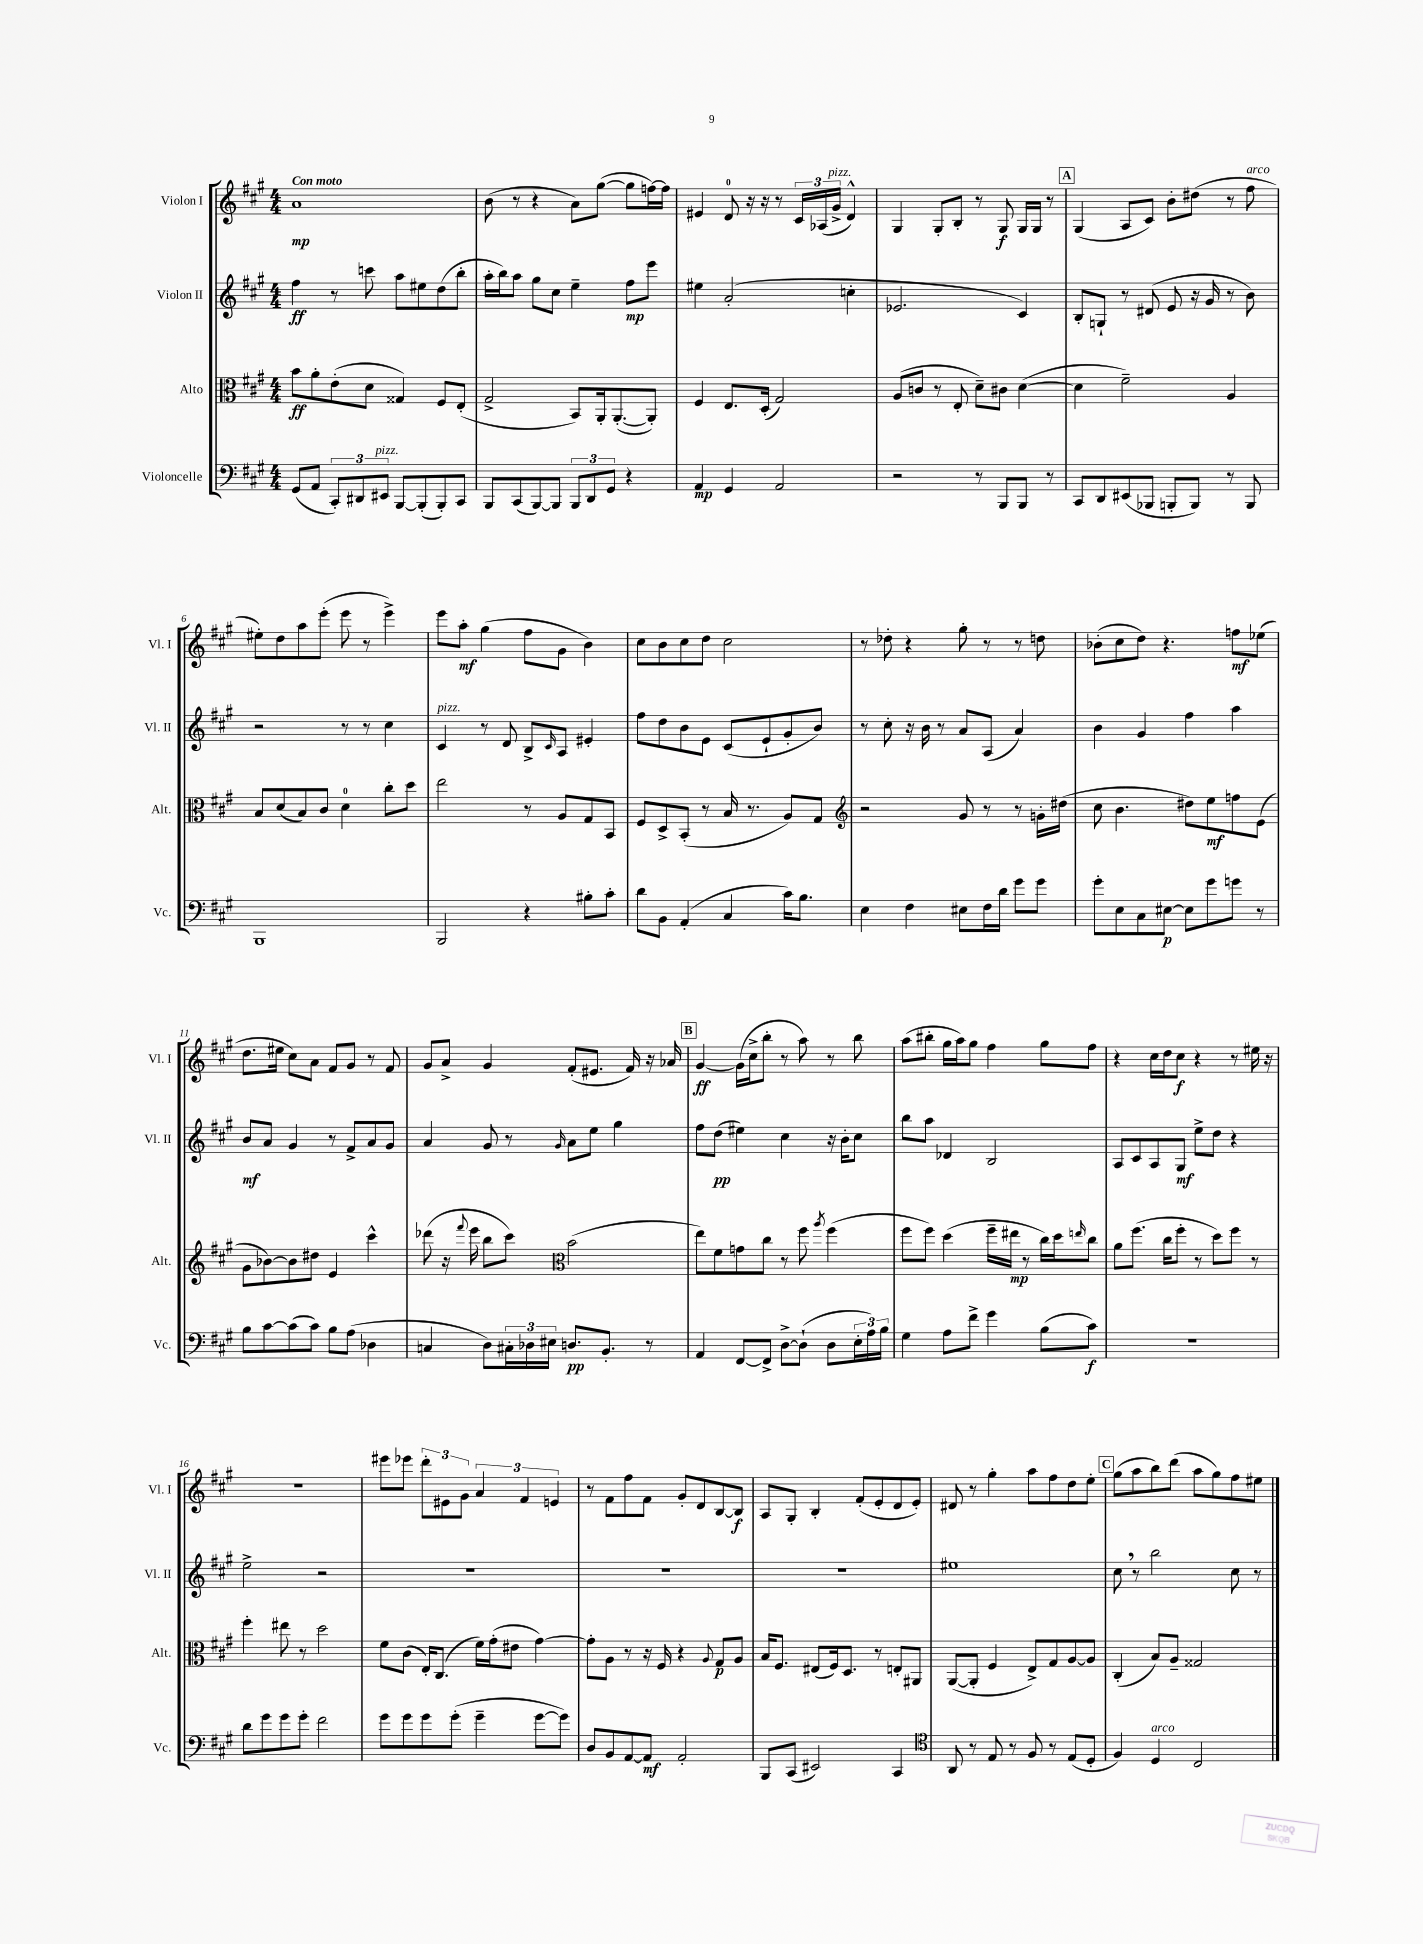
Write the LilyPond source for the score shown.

<<
\new StaffGroup <<
\new Staff = "s0" \with { instrumentName = "Violon I" shortInstrumentName = "Vl. I" } {
    \clef treble \key a \major \numericTimeSignature \time 4/4 \tempo "Con moto"
    a'1\mp |
    b'8( r8 r4 a'8) gis''8~( gis''8 f''16~) f''16 |
    eis'4 d'8-0 r16 r16 r8 \tuplet 3/2 { cis'16 aes16( gis'16->^\markup { \italic "pizz." } } d'4-^) |
    gis4 gis8-. b8-. r8 gis8\f gis16 gis16 r8 |
    \mark \markup { \box "A" } gis4( a8 cis'8) b'8-. dis''8( r8 fis''8^\markup { \italic "arco" } |
    eis''8-.) d''8 a''8 e'''8-.( e'''8 r8 e'''4->) |
    e'''8 a''8-.\mf gis''4( fis''8 gis'8 b'4) |
    cis''8 b'8 cis''8 d''8 cis''2 |
    r8 des''8-. r4 gis''8-. r8 r8 d''8 |
    bes'8-.( cis''8 d''8) r4. f''8\mf ees''8( |
    d''8. eis''16 cis''8) a'8 fis'8 gis'8 r8 fis'8 |
    gis'8 a'8-> gis'4 fis'8-.( eis'8. fis'16) r16 aes'16 |
    \mark \markup { \box "B" } gis'4~\ff gis'16( cis''16-> b''8-. r8 a''8) r8 b''8 |
    a''8( bis''8-. gis''16 a''16) gis''8 fis''4 gis''8 fis''8 |
    r4 cis''16 d''16 cis''8\f r4 r8 eis''16 r16 |
    R1 |
    eis'''8 ees'''8 \tuplet 3/2 { d'''8-. eis'8 gis'8 } \tuplet 3/2 { a'4 fis'4 e'4 } |
    r8 fis'8 fis''8 fis'8 gis'8-. d'8 b8~ b8\f |
    a8 gis8-. b4-. fis'8-.( e'8-. d'8 e'8-.) |
    dis'8 r8 gis''4-. a''8 fis''8 d''8 e''8-. |
    \mark \markup { \box "C" } gis''8( a''8 b''8) d'''8( a''8 gis''8) fis''8 eis''8 \bar "|." |
}
\new Staff = "s1" \with { instrumentName = "Violon II" shortInstrumentName = "Vl. II" } {
    \clef treble \key a \major \numericTimeSignature \time 4/4
    fis''4\ff r8 c'''8 a''8 eis''8 d''8( b''8-. |
    a''16-. b''16) a''8 gis''8 cis''8 e''4-- fis''8\mp e'''8 |
    eis''4 a'2-.( c''4-. |
    ees'2. cis'4) |
    \mark \markup { \box "A" } b8-. g8-! r8 dis'8( e'8 r16 gis'16 r8 b'8) |
    r2 r8 r8 cis''4 |
    cis'4^\markup { \italic "pizz." } r8 d'8 b8-> \grace { cis'16 } a8 eis'4-. |
    fis''8 d''8 b'8 e'8 cis'8( e'8-! gis'8-. b'8) |
    r8 cis''8-. r16 b'16 r8 a'8 a8( a'4) |
    b'4 gis'4 fis''4 a''4 |
    b'8\mf a'8 gis'4 r8 fis'8-> a'8 gis'8 |
    a'4 gis'8 r8 \grace { gis'16 } a'8 e''8 gis''4 |
    \mark \markup { \box "B" } fis''8 d''8\pp( eis''4) cis''4 r16 b'16-. cis''8 |
    b''8 a''8 des'4 b2 |
    a8 cis'8 a8 gis8\mf e''8-> d''8 r4 |
    e''2-> r2 |
    R1 |
    R1 |
    R1 |
    eis''1 |
    \mark \markup { \box "C" } cis''8 \breathe r8 b''2 cis''8 r8 \bar "|." |
}
\new Staff = "s2" \with { instrumentName = "Alto" shortInstrumentName = "Alt." } {
    \clef alto \key a \major \numericTimeSignature \time 4/4
    b'8\ff a'8-. e'8-.( d'8 gisis4) fis8 e8-.( |
    gis2-> b,8) a,16-. a,8.~-.( a,8-.) |
    fis4 e8. d16-.( gis2) |
    a8( c'8 r8 e8-. d'8--) cis'8 d'4~( |
    \mark \markup { \box "A" } d'4 fis'2--) a4 |
    b8 d'8( b8) cis'8 d'4-0 cis''8-. d''8 |
    e''2 r8 a8 gis8 b,8 |
    fis8 d8-> b,8-.( r8 b16 r8. a8) gis8 |
    \clef treble r2 gis'8 r8 r8 g'16-. dis''16( |
    cis''8 b'4. dis''8) e''8\mf f''8 e'8( |
    gis'8 bes'8~) bes'8 dis''8 e'4 cis'''4-^ |
    des'''8( r16 \appoggiatura { fis'''8 } e'''16 b''8 cis'''8) \clef alto b'2( |
    \mark \markup { \box "B" } e''8) fis'8 g'8 cis''8 r8 fis''8 \acciaccatura { a''8 } fis''4( |
    fis''8 fis''8) d''4( fis''16-- eis''16\mp r8 cis''16) d''16 \grace { e''16 } cis''8 |
    a'8 fis''8.( cis''16 fis''8-. r8 d''8) fis''8 r8 |
    fis''4-. eis''8 r8 d''2 |
    fis'8 cis'8( e16-.) cis8.( fis'16) gis'16-.( eis'8 gis'4~) |
    gis'8-. a8 r8 r16 fis16 r4 \appoggiatura { a8 } gis8\p a8 |
    b16 fis8. eis8( fis16) d8. r8 e8-. ais,8 |
    a,8~( a,8-. fis4 e8->) gis8 a8~ a8 |
    \mark \markup { \box "C" } cis4-.( b8) a8-- gisis2 \bar "|." |
}
\new Staff = "s3" \with { instrumentName = "Violoncelle" shortInstrumentName = "Vc." } {
    \clef bass \key a \major \numericTimeSignature \time 4/4
    gis,8( a,8 \tuplet 3/2 { cis,8-.) dis,8 eis,8^\markup { \italic "pizz." } } b,,8~ b,,8-.( b,,8-.) cis,8 |
    b,,8 cis,8( b,,8~) b,,8 \tuplet 3/2 { b,,8 d,8 gis,8 } r4 |
    a,4\mp gis,4 a,2 |
    r2 r8 b,,8 b,,8 r8 |
    \mark \markup { \box "A" } cis,8 d,8 eis,8( bes,,8 b,,8-. b,,8) r8 b,,8 |
    b,,1 |
    b,,2 r4 bis8-. cis'8-. |
    d'8 b,8 a,4-.( cis4 cis'16) b8. |
    e4 fis4 eis8 fis16 d'16 gis'8 gis'8 |
    gis'8-. e8 cis8 eis8~\p eis8 gis'8 g'8 r8 |
    b8 cis'8~ cis'8( cis'8) b8 a8( des4 |
    c4 d8) \tuplet 3/2 { cis16-. des16 eis16 } d8.\pp b,8.-. r8 |
    \mark \markup { \box "B" } a,4 fis,8~ fis,8-> d8~-> d8-!( d8 \tuplet 3/2 { e16-. a16) b16 } |
    gis4 a8 fis'8-> gis'4 b8( cis'8\f) |
    R1 |
    d'8 gis'8 gis'8 gis'8-. fis'2 |
    gis'8 gis'8 gis'8 gis'8-.( gis'4-- gis'8~ gis'8) |
    d8 b,8 a,8~ a,8\mf a,2-. |
    b,,8 cis,8( eis,2) cis,4 |
    \clef tenor a,8 r8 e8 r8 fis8 r8 e8( d8-. |
    \mark \markup { \box "C" } fis4) d4^\markup { \italic "arco" } cis2 \bar "|." |
}
>>
>>
